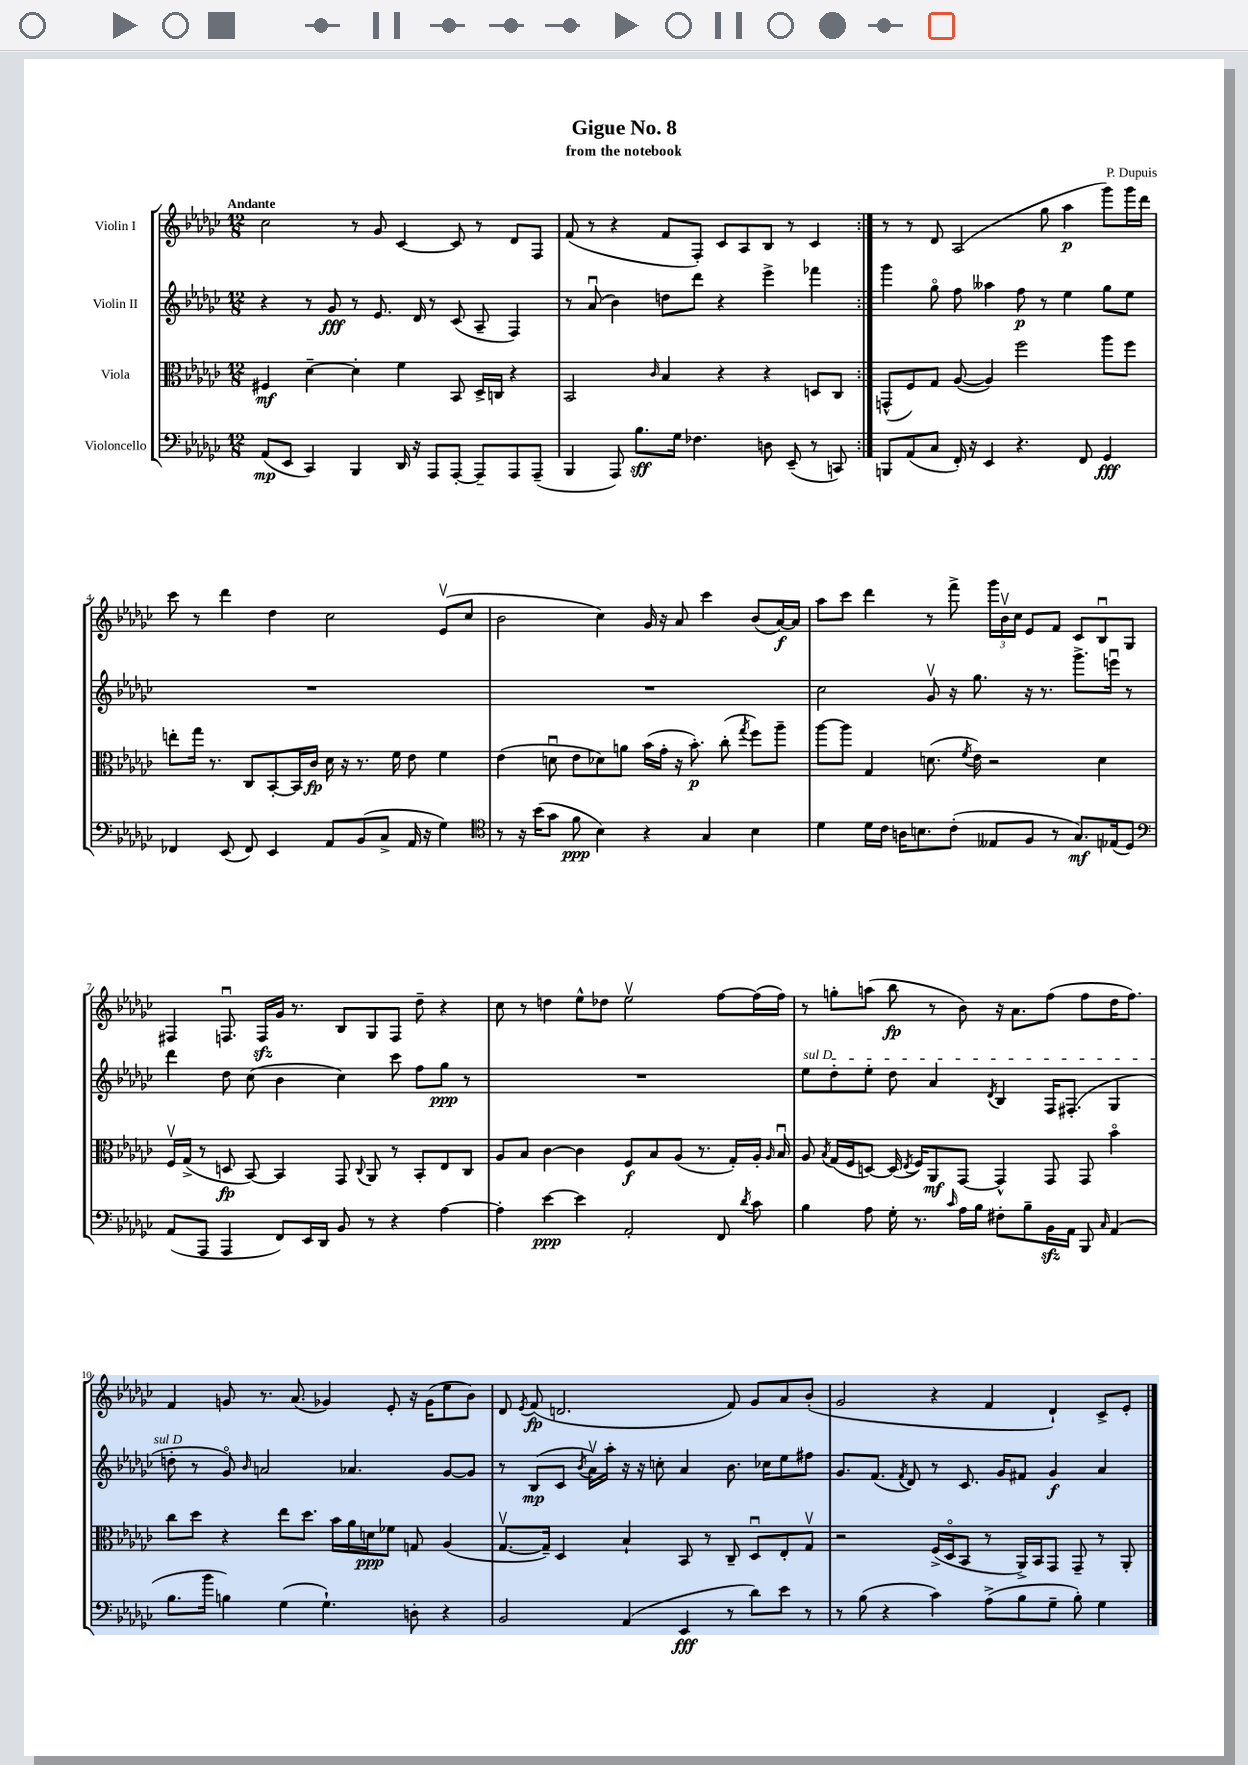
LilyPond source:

\header { title = "Gigue No. 8" composer = "P. Dupuis" subtitle = "from the notebook" }
<<
\new StaffGroup <<
\new Staff = "s0" \with { instrumentName = "Violin I" } {
    \clef treble \key ges \major \numericTimeSignature \time 12/8 \tempo "Andante"
    \autoBeamOff \repeat volta 2 { ces''2 r8 ges'8 ces'4~ ces'8 r8 des'8[ f8] |
    f'8( r8 r4 f'8[ f8]-.) ces'8[ aes8 bes8] r8 ces'4 | }
    r8 r8 des'8 aes2( ges''8 aes''4\p ges'''8[) ges'''16 des'''16] |
    ces'''8 r8 des'''4 des''4 ces''2 ees'8[\upbow( ces''8] |
    bes'2 ces''4) ges'16 r16 aes'8 ces'''4 bes'8[( aes'16~\f) aes'16] |
    aes''8[ ces'''8] des'''4 r8 f'''8-> \tuplet 3/2 { ges'''16[ bes'16\upbow ces''16] } ees'8[ f'8] ces'8[ bes8\downbow ges8] |
    fis4 f8.\downbow f16[\sfz ges'16] r8. bes8[ ges8 f8] des''8-- r4 |
    ces''8 r8 d''4 ees''8[-^ des''8] ees''2\upbow f''8[~ f''16( f''16]) |
    r8 g''8[-. a''8]( bes''8\fp r8 bes'8) r16 aes'8.[ f''8]( f''8[ des''16 f''8.]) |
    f'4 g'8 r8. aes'8.( ges'4) ees'8-. r16 ges'16[( ees''8 bes'8]) |
    des'8 \acciaccatura { ees'8 } f'8\fp( d'2. f'8) ges'8[ aes'8 bes'8]-.( |
    ges'2 r4 f'4 des'4-!) ces'8[-> ees'8]-. \bar "|." |
}
\new Staff = "s1" \with { instrumentName = "Violin II" } {
    \clef treble \key ges \major \numericTimeSignature \time 12/8
    \autoBeamOff \repeat volta 2 { r4 r8 ges'8\fff r8 ees'8. des'16 r8 ces'8( aes8-- f4) |
    r8 aes'8\downbow( bes'4) d''8[ des'''8] r4 ees'''4-> fes'''4 | }
    ges'''4 ges''8\flageolet f''8 aeses''4 f''8\p r8 ees''4 ges''8[ ees''8] |
    R1. |
    R1. |
    ces''2 ges'8\upbow r16 ges''8. r16 r8. ges'''8.[-> e'''16]\downbow r8 |
    des'''4 des''8 ces''8( bes'4 ces''4) ces'''8 f''8[ ges''8]\ppp r8 |
    R1. |
    \once \override TextSpanner.bound-details.left.text = \markup { \italic "sul D" } ees''8[\startTextSpan des''8-. ees''8]-. des''8 aes'4 \acciaccatura { des'8 } bes4 f16[ fis8.]-.( ges4 |
    d''8-.\stopTextSpan r8 ges'8\flageolet) \grace { bes'16 } a'2 aes'4. ges'8[~ ges'8] |
    r8 bes8[\mp( ces'8] \acciaccatura { bes'8 } aes'16[\upbow) aes''16]-. r16 r16 c''8-. aes'4 bes'8. ces''16[ ees''8 fis''8] |
    ges'8.[ f'8.]( \acciaccatura { f'8 } des'8) r8 ces'8. ges'16[ fis'8] ges'4\f aes'4 \bar "|." |
}
\new Staff = "s2" \with { instrumentName = "Viola" } {
    \clef alto \key ges \major \numericTimeSignature \time 12/8
    \autoBeamOff \repeat volta 2 { fis4\mf des'4~-- des'4-. f'4 bes,8 des16[-> c16] r4 |
    bes,2 \grace { ces'16 } bes4 r4 r4 d8[ ces8] | }
    g,8[-^( f8) ges8] aes8~( aes4) f''2 aes''8[ f''8] |
    e''8[-. ges''16] r8. ces8[ bes,8~-. bes,16 ces'16]\fp des'16 r16 r8. f'16 ees'8 f'4 |
    ees'4( d'8\downbow ees'8[ des'8) a'8] bes'16[( ges'16]-. r16 bes'8.-.\p) ces''8-.( \acciaccatura { ges''8 } f''8[) aes''8]-- |
    aes''8[~ aes''8] ges4 d'8.( \acciaccatura { f'8 } ees'16) r2 d'4 |
    f16[\upbow ges16]->( r8 d8\fp bes,8~) bes,4 ges,8 \appoggiatura { ces8 } aes,8 r8 bes,8[-. ees8 ces8] |
    aes8[ bes8] ces'4~ ces'4 f8[\f bes8 aes8]( r8. ges16[-.) aes16]-. \grace { aes16 } bes16\downbow |
    aes8 \acciaccatura { bes8 } ges16[( f16 d8]~) d16( \acciaccatura { ees8 } f16[) aes,8\mf ges,8]~ ges,4-^ ges,8 ges,8 bes'4\flageolet |
    ces''8[ des''8] r4 ees''8[ des''8.] bes'16[ aes'16 d'16\ppp fes'8] g8 aes4( |
    ges8.[~\upbow ges16]--) des4 bes4-! bes,8 r8 ces8-- des8[\downbow ees8-. ges8]\upbow |
    r2 f16[->( des16\flageolet bes,8] r8 aes,16[->) bes,16 ges,8] ges,8-- r8 aes,8-. \bar "|." |
}
\new Staff = "s3" \with { instrumentName = "Violoncello" } {
    \clef bass \key ges \major \numericTimeSignature \time 12/8
    \autoBeamOff \repeat volta 2 { aes,8[\mp( ees,8] ces,4) bes,,4 des,16 r16 aes,,8[ aes,,8]~-. aes,,8[-- aes,,8 aes,,8]--( |
    bes,,4 aes,,8) bes8.[\sff ges16] fes4. d8 ees,8--( r8 c,8) | }
    b,,8[ aes,8( ces8] f,16-.) r16 ees,4 r4. f,8 ges,4\fff |
    fes,4 ees,8( fes,8) ees,4 aes,8[ bes,8( ces8]-> aes,16 r16 ges4) |
    \clef tenor r8 r16 bes'16[( ges'8] f'8\ppp bes4) r4 ges4 bes4 |
    des'4 des'16[ ces'16] a16[ b8. ces'8]-.( eeses8[ f8] r8 ges8.[\mf) ees16( des8]) |
    \clef bass aes,8[( aes,,8] aes,,4 f,8[) ees,16 des,16] bes,8 r8 r4 aes4~ |
    aes4-. ees'4~\ppp ees'4 aes,2-. f,8 \acciaccatura { des'8 } ces'8 |
    bes4 aes8 ges16-. r8. \grace { ces'16 } aes16[ bes16] fis8[-. bes8-- bes,16\sfz aes,16] bes,,8 \grace { ces16 } aes,4( |
    bes8.[ bes'16] b4) ges4( ges4.-!) d8-. r4 |
    bes,2 aes,4( ees,4\fff r8 des'8[) ees'8] r8 |
    r8 bes8( r4 ces'4) aes8[->( bes8 ges8]-- bes8-.) ges4 \bar "|." |
}
>>
>>
